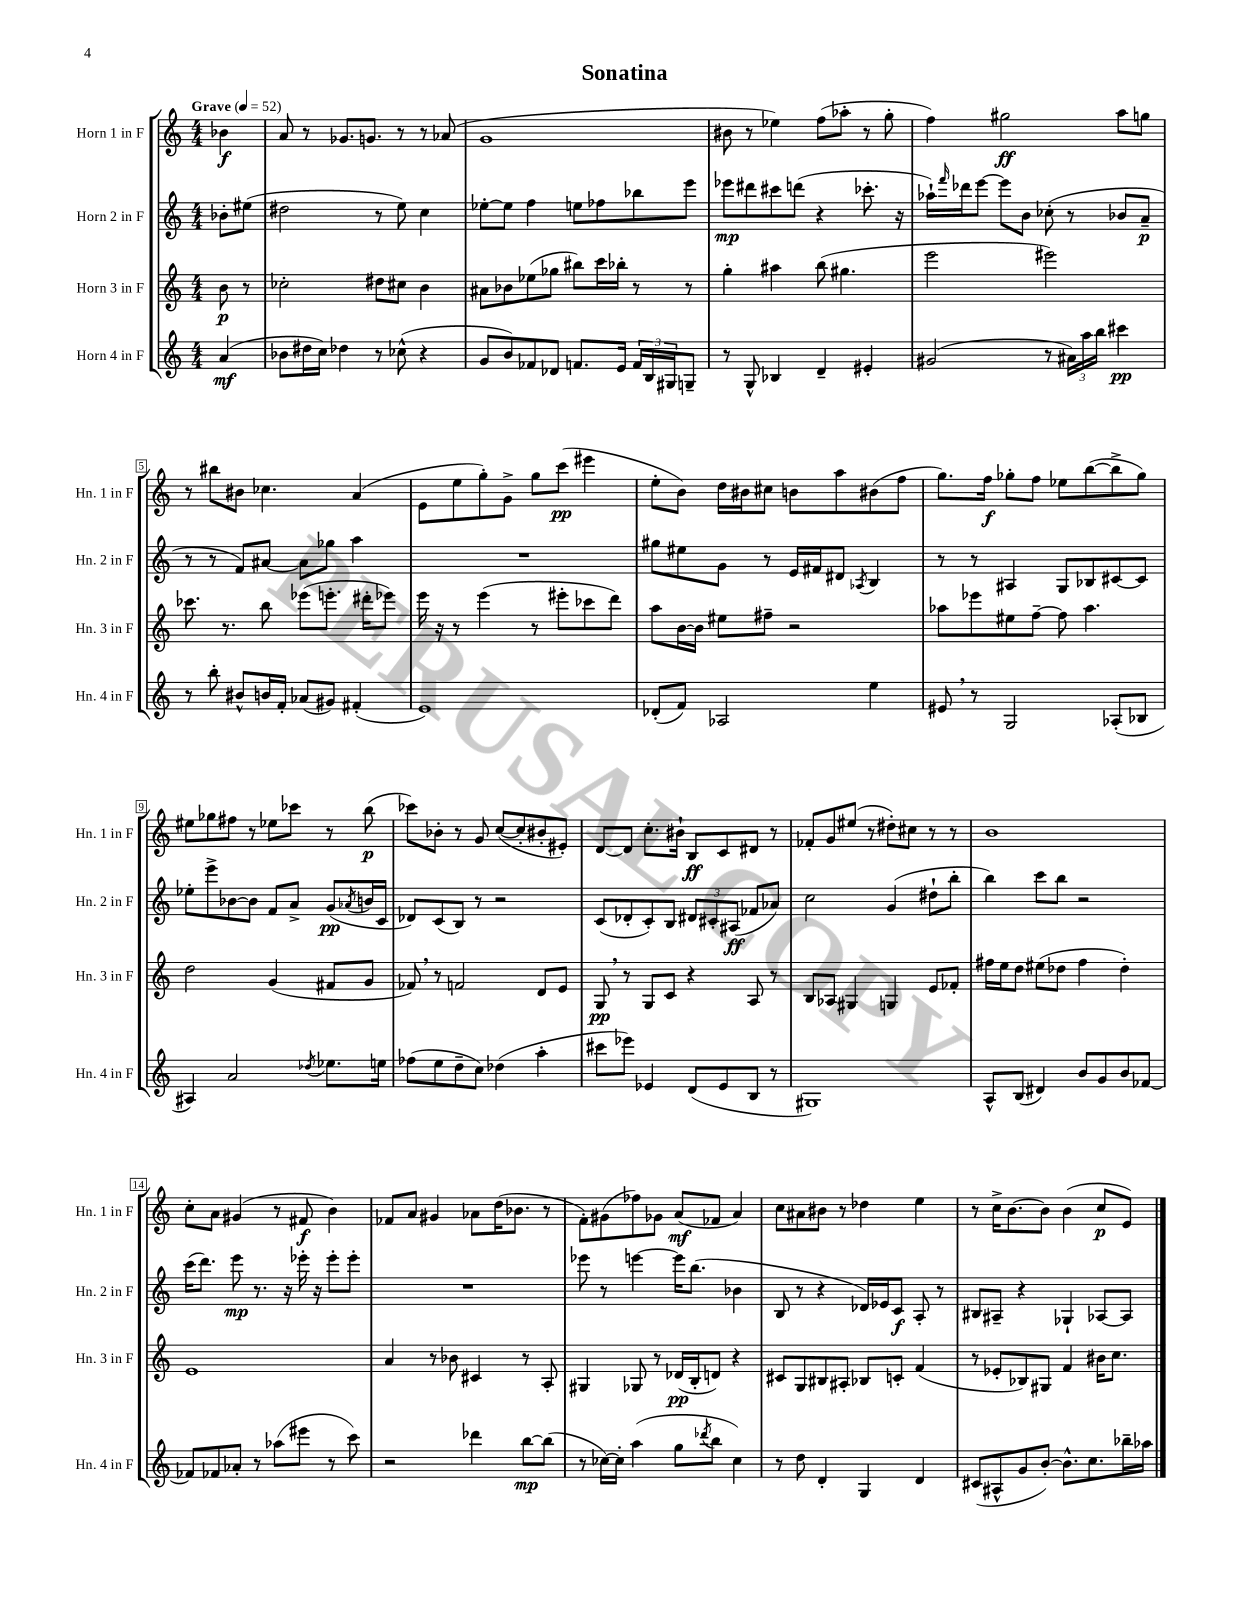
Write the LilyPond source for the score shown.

\header { title = "Sonatina" }
<<
\new StaffGroup <<
\new Staff = "s0" \with { instrumentName = "Horn 1 in F" shortInstrumentName = "Hn. 1 in F" } {
    \clef treble \key c \major \numericTimeSignature \time 4/4 \partial 4 \tempo "Grave" 4 = 52
    bes'4\f |
    a'8 r8 ges'8. g'8. r8 r8 aes'8( |
    g'1 |
    bis'8 r8 ees''4) f''8( aes''8-. r8 g''8-. |
    f''4) gis''2\ff a''8 g''8 |
    r8 bis''8 bis'8 ces''4. a'4( |
    e'8 e''8 g''8-.) g'8-> g''8 c'''8\pp( eis'''4 |
    e''8-. b'8) d''16 bis'16 cis''8 b'8 a''8 bis'8( f''8 |
    g''8.) f''16\f ges''8-. f''8 ees''8 b''8~( b''8-> ges''8) |
    eis''8 ges''8 fis''8 r8 ees''8 ces'''8 r8 b''8\p( |
    ces'''8) bes'8-. r8 g'8 c''8~( c''8-. bis'8-. eis'8-.) |
    d'8~ d'8 c''8.-. bis'16-! b8\ff c'8 dis'8 r8 |
    fes'8-. g'8 eis''8( r8 dis''8-.) cis''8 r8 r8 |
    b'1 |
    c''8-. a'8 gis'4( r8 fis'8\f b'4) |
    fes'8 a'8 gis'4 aes'8 d''16( bes'8. r8 |
    f'8-.) gis'8( fes''8) ges'8 a'8\mf( fes'8 a'4) |
    c''8 ais'8 bis'8 r8 des''4 e''4 |
    r8 c''16-> b'8.~ b'8 b'4( c''8\p e'8) \bar "|." |
}
\new Staff = "s1" \with { instrumentName = "Horn 2 in F" shortInstrumentName = "Hn. 2 in F" } {
    \clef treble \key c \major \numericTimeSignature \time 4/4 \partial 4
    bes'8-. eis''8( |
    dis''2 r8 e''8) c''4 |
    ees''8~-. ees''8 f''4 e''8 fes''8 bes''8 e'''8 |
    ees'''8\mp dis'''8 cis'''8 d'''8( r4 ces'''8.-. r16 |
    aes''16-!) \grace { f'''16 } des'''16 e'''8~ e'''8 b'8 ces''8-.( r8 bes'8 a'8--\p |
    r8 r8 f'8) ais'8~ ais'8 ges''8 a''4 |
    R1 |
    gis''8 eis''8 g'8 r8 e'16 fis'16 dis'8 \acciaccatura { aes8 } b4 |
    r8 r8 ais4 g8 bes8 cis'8~ cis'8 |
    ees''8-. e'''8-> bes'8~ bes'8 f'8 a'8-> g'8\pp( \acciaccatura { aes'8 } b'16 c'16 |
    des'8) c'8( b8) r8 r2 |
    c'8( des'8-. c'8-.) b8 \tuplet 3/2 { dis'8 cis'8-. ais8\ff( } fes'8 aes'8) |
    c''2 g'4( dis''8-! b''8-. |
    b''4) c'''8 b''8 r2 |
    c'''16( d'''8.) e'''8\mp r8. r16 ees'''16-. r16 ees'''8-. ees'''8-. |
    R1 |
    ees'''8 r8 e'''4~ e'''16 b''8.( bes'4 |
    b8 r8 r4 des'16) ees'16 c'8\f a8-. r8 |
    bis8 ais8-- r4 ges4-! aes8~ aes8 \bar "|." |
}
\new Staff = "s2" \with { instrumentName = "Horn 3 in F" shortInstrumentName = "Hn. 3 in F" } {
    \clef treble \key c \major \numericTimeSignature \time 4/4 \partial 4
    b'8\p r8 |
    ces''2-. dis''8 cis''8 b'4 |
    ais'8 bes'8 ees''8( ges''8 bis''8) c'''16 bes''16-. r8 r8 |
    g''4-. ais''4 b''8( gis''4. |
    e'''2 eis'''2) |
    ces'''8. r8. b''8 ees'''8( e'''8.-. dis'''16-. ees'''8) |
    e'''16 r16 r8 e'''4( r8 eis'''8-. ces'''8 d'''8) |
    a''8 b'16~ b'16 eis''8 fis''8-- r2 |
    aes''8 ees'''8 eis''8 f''8~-- f''8 aes''4. |
    d''2 g'4( fis'8 g'8 |
    fes'8) \breathe r8 f'2 d'8 e'8 |
    g8\pp \breathe r8 g8 c'8 r4 a8 r8 |
    b8 aes8 gis4 g4 e'8 fes'8-. |
    fis''16 e''16 d''8 eis''8( des''8 fis''4 des''4-.) |
    e'1 |
    a'4 r8 bes'8 cis'4 r8 a8-. |
    gis4 ges8 r8 des'16\pp( b16-. d'8) r4 |
    cis'8 g8 bis8 ais8-. bes8 c'8-. f'4( |
    r8 ees'8-. bes8) gis8 f'4 bis'16 c''8. \bar "|." |
}
\new Staff = "s3" \with { instrumentName = "Horn 4 in F" shortInstrumentName = "Hn. 4 in F" } {
    \clef treble \key c \major \numericTimeSignature \time 4/4 \partial 4
    a'4\mf( |
    bes'8 dis''16 c''16) des''4 r8 ces''8-^( r4 |
    g'8 b'8) fes'8 des'8 f'8. e'16 \tuplet 3/2 { f'16 b16 gis16 } g8-- |
    r8 g8-^ bes4 d'4-- eis'4-. |
    gis'2( r8 \tuplet 3/2 { ais'16) a''16 b''16 } cis'''4\pp |
    r8 b''8-. bis'8-^ b'16 f'16-. aes'8( gis'8) fis'4-.( |
    e'1) |
    des'8-.( f'8) aes2 e''4 |
    eis'8 \breathe r8 g2 aes8-.( bes8 |
    ais4) a'2 \acciaccatura { des''8 } ees''8. e''16 |
    fes''8( e''8 d''8-- c''8) des''4( a''4-. |
    cis'''8 ees'''8) ees'4 d'8( ees'8 b8 r8 |
    gis1) |
    a8-^ b8( dis'4) b'8 g'8 b'8 fes'8~ |
    fes'8 fes'8 aes'8-. r8 aes''8( eis'''8 r8 c'''8) |
    r2 des'''4 b''8~\mp b''8( |
    r8 ces''16~) ces''16-. a''4( g''8 \acciaccatura { des'''8 } b''8 ces''4) |
    r8 d''8 d'4-. g4 d'4 |
    cis'8( ais8-^ g'8 b'8~-.) b'8.-^ c''8. bes''16-- aes''16 \bar "|." |
}
>>
>>
\layout { \context { \Score \override BarNumber.stencil = #(make-stencil-boxer 0.1 0.3 ly:text-interface::print) } }
